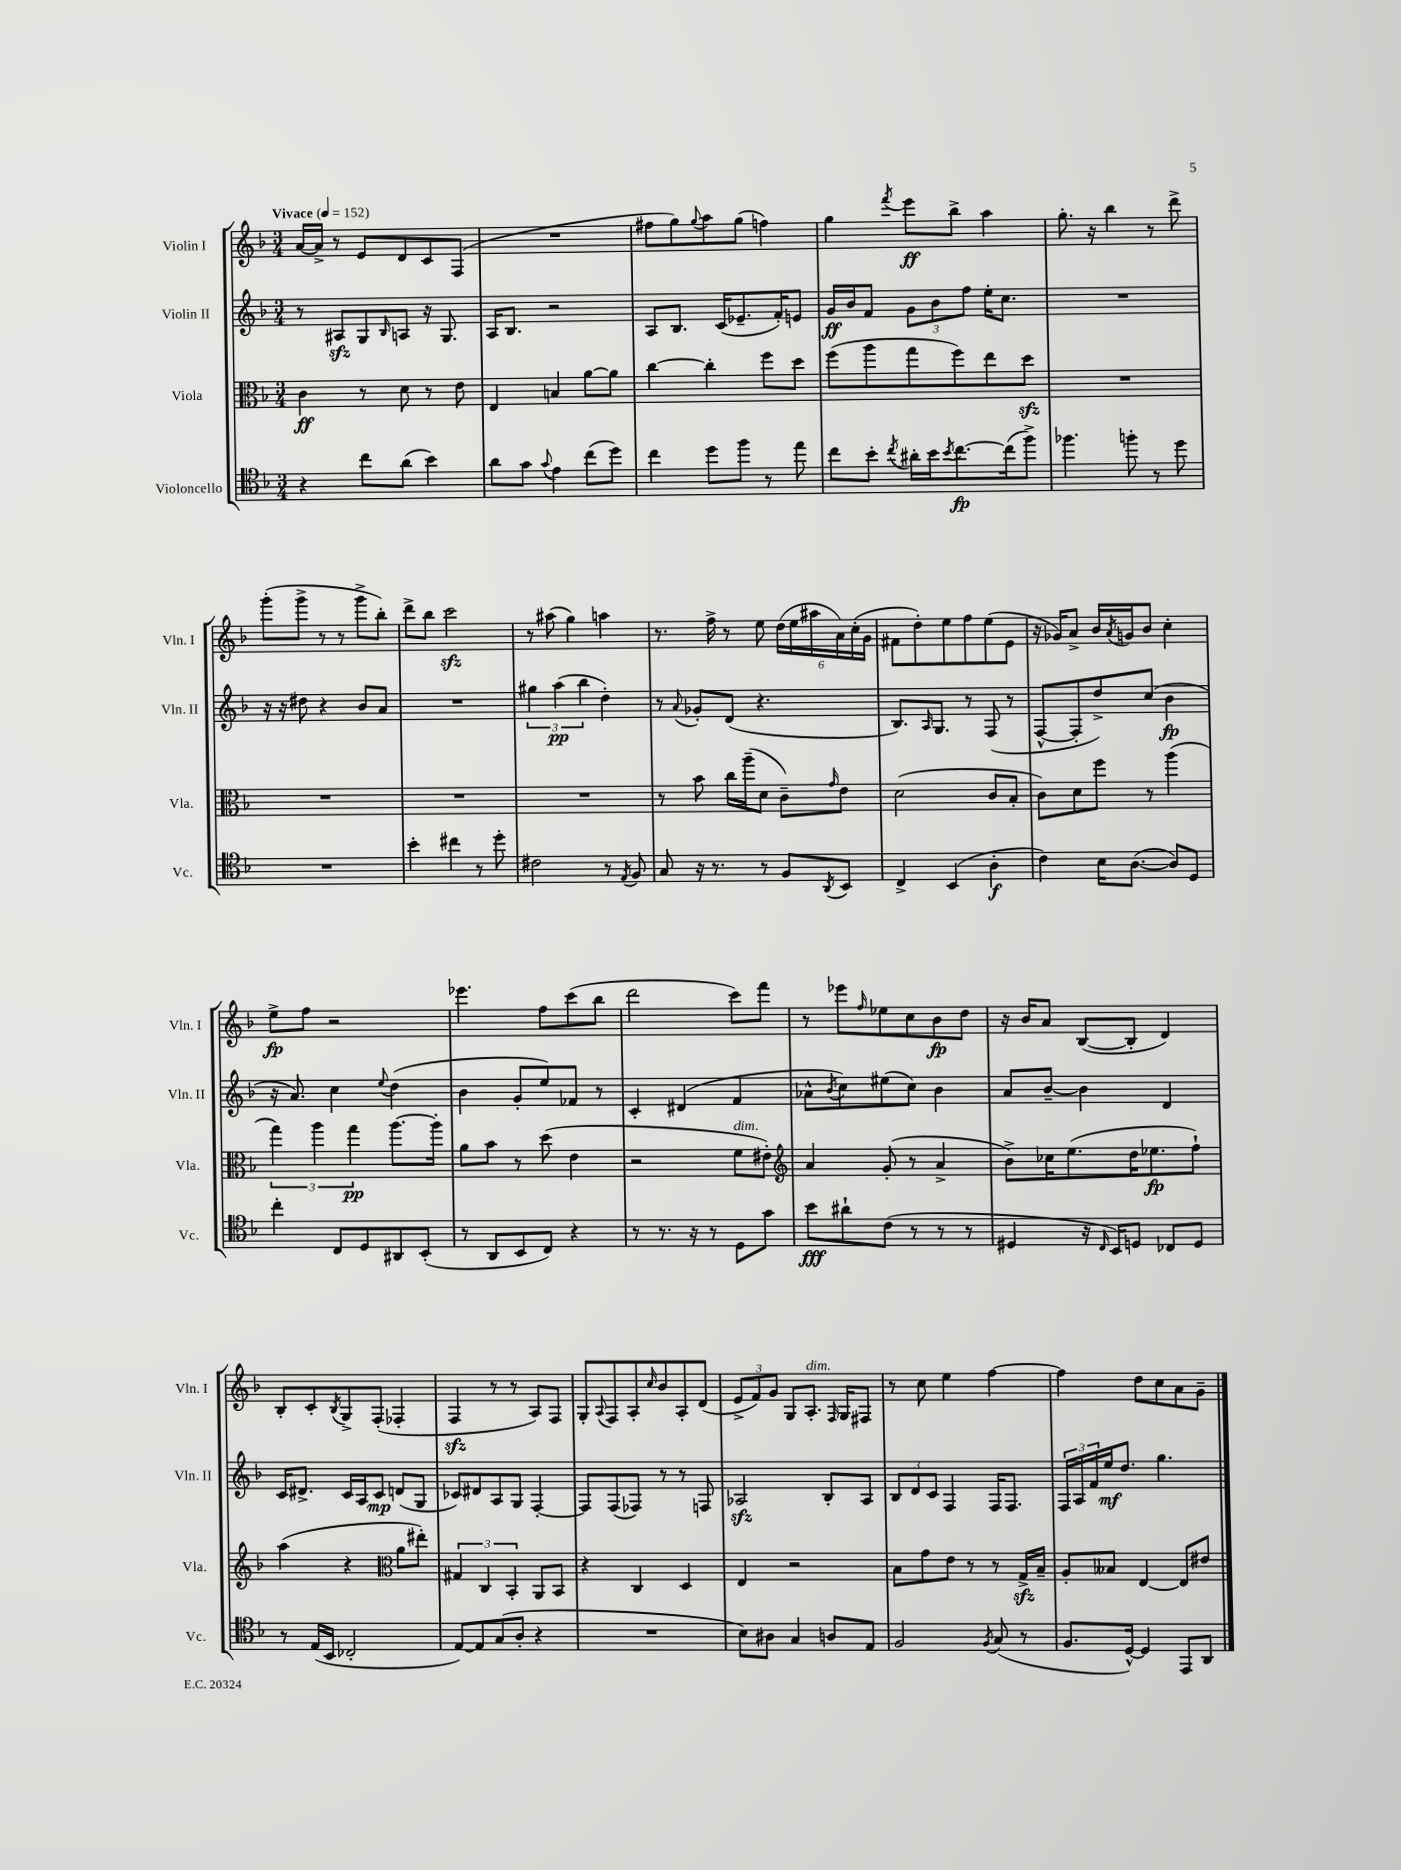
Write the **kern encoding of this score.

**kern	**kern	**kern	**kern
*staff4	*staff3	*staff2	*staff1
*clefC4	*clefC3	*clefG2	*clefG2
*k[b-]	*k[b-]	*k[b-]	*k[b-]
*M3/4	*M3/4	*M3/4	*M3/4
*MM152	*MM152	*MM152	*MM152
4r	4c	8r	[16a
.	.	.	16a^]
.	.	8A#	8r
8cc	8r	8G	8e
.	.	16qqB-	.
(8a	8d	8A	8d
4b-)	8r	16r	8c
.	.	8.G	.
.	8e	.	(8F
=	=	=	=
8a	4E	16A	2.r
.	.	8.B-	.
8g	.	.	.
8qqg	.	.	.
4e	4B	2r	.
(8cc	[8a	.	.
8dd)	8a]	.	.
=	=	=	=
4cc	[4cc	8A	8ff#
.	.	8.B-	8gg)
.	.	.	8qqgg
8dd	4cc']	.	8aa
.	.	(16c	.
8ff	.	8.e-~	(8gg
8r	8ff	.	4ff)
.	.	16f')	.
8ee	8dd	8e	.
=	=	=	=
8cc	(8ff	16g	4gg
.	.	16b-	.
8b-'	8aa	8f	.
8qcc	.	.	8qfff
16a#'	8gg	12g	8eee
16b-	.	.	.
.	.	12b-	.
8qb-	.	.	.
[8.cc	8ff)	.	8bb-^
.	.	12ff	.
.	8ee	16ee'	4aa
(16cc]	.	8.cc	.
8ff^)	8dd	.	.
=	=	=	=
4.ff-	2.r	2.r	8.gg'
.	.	.	16r
.	.	.	4bb-
8ff'	.	.	.
8r	.	.	8r
8dd	.	.	8ddd^
=	=	=	=
2.r	2.r	16r	(8ggg'
.	.	16r	.
.	.	8dd#	8ggg^
.	.	4r	8r
.	.	.	8r
.	.	8b-	8ggg^
.	.	8a	8bb-')
=	=	=	=
4b-'	2.r	2.r	8ddd^
.	.	.	8bb-
4cc#	.	.	2ccc
8r	.	.	.
8dd'	.	.	.
=	=	=	=
2c#	2.r	6gg#	8r
.	.	.	(8aa#
.	.	(6aa	.
.	.	.	4gg)
.	.	6bb-	.
8r	.	4dd')	4aa
8qE	.	.	.
8F	.	.	.
=	=	=	=
8G	8r	8r	8.r
.	.	8qqa	.
16r	8b-	8g-'	.
8.r	.	.	16ff^
.	16cc	(8d	8r
.	(16aa~	.	.
8r	8d	4.r	8ee
8F	8c~)	.	(24dd
.	.	.	24ee
.	.	.	24aa#
8qAA	16qqg	.	.
8BB-	8e	.	24a)
.	.	.	(24cc'
.	.	.	24g
=	=	=	=
4C^	(2d	8.B-)	8f#
.	.	.	8dd')
.	.	16qqA	.
.	.	8.G	.
(4BB-	.	.	8ee
.	.	8r	8ff
4A'	8c	(8F	(8ee
.	8B-'	8r	8e
=	=	=	=
4c)	8c)	[8F^^	16r
.	.	.	16g-)
.	8d	8F']	8a^
16B-	8ff	8dd^)	16b-
.	.	.	8qa
([8.A	.	.	16g
.	8r	(8cc	8b-
8A])	(4aa	4b-	4cc'
8D	.	.	.
=	=	=	=
4cc'	6gg)	16r	8ee^
.	.	8.a)	.
.	.	.	8ff
.	6aa	.	.
8C	.	4cc	2r
.	6gg	.	.
8D	.	.	.
.	.	8qqee	.
8AA#	[8.aa	(4dd	.
(8BB-'	.	.	.
.	16aa']	.	.
=	=	=	=
8r	8a	4b-	4.eee-
8AA	8b-	.	.
8BB-	8r	8g'	.
8C)	(8dd	8ee)	8ff
4r	4e	8f-	(8ccc
.	.	8r	8bb-
=	=	=	=
8r	2r	4c'	2ddd
8.r	.	.	.
.	.	(4d#	.
16r	.	.	.
8r	.	.	.
8D	8f	4f	8ccc)
8g	8e#')	.	8fff
=	=	=	=
*	*clefG2	*	*
8b-	4a	8a-^^	8r
.	.	8qb-	.
8a#`	.	8cc)	8eee-
.	.	.	16qqff
(8c	(8g'	(8ee#	8ee-
8r	8r	8cc)	8cc
8r	4a^	4b-	8b-
8r	.	.	8dd
=	=	=	=
4D#	8b-^)	8a	16r
.	.	.	16b-
.	16cc-	[8b-~	8a
.	(8.ee	.	.
16r	.	4b-]	([8B-
16qqC	.	.	.
16BB-)	.	.	.
8D	16dd	.	8B-']
.	8.ee-	.	.
8C-	.	4d	4d)
8D	8ff`)	.	.
=	=	=	=
8r	(4aa	16c	8B-'
.	.	8.d#^	.
(16E	.	.	8c'
16BB-	.	.	.
.	.	.	8qB-
2C-'	4r	16c	8G^
.	.	16A	.
.	.	8c	(8F'
*	*clefC3	*	*
.	8a	(8d	4F-'
.	8ee#')	8G	.
=	=	=	=
[8E)	6G#	8c-)	4F
8E]	.	8d#	.
.	6C	.	.
(8G	.	8A	8r
.	6BB-'	.	.
8A'	.	8G	8r
4r	8AA	[4F'	8A)
.	8BB-	.	8F
=	=	=	=
2.r	4r	8F]	8G'
.	.	.	8qqA
.	.	(8F	8F
.	4C	8F-)	8A'
.	.	.	16qqcc
.	.	8r	8b-
.	4D	8r	8A'
.	.	8F	(8d
=	=	=	=
8B-)	4E	2A-	12e^
.	.	.	12f)
8A#	.	.	.
.	.	.	12g
4G	2r	.	8G
.	.	.	8.A'
8A	.	8B-'	.
.	.	.	16qqF
.	.	.	16G
8E	.	8A-	8F#
=	=	=	=
2F	8B-	12B-	8r
.	.	12d	.
.	8g	.	8cc
.	.	12c	.
.	8e	4F	4ee
.	8r	.	.
8qF	.	.	.
(8G	8r	16F	[4ff
.	.	8.F	.
8r	16G^	.	.
.	16B-~	.	.
=	=	=	=
8.F	8A'	24F	4ff]
.	.	24A	.
.	.	24f	.
.	8B--	16ee	.
[16D^^)	.	8.dd	.
4D]	[4E	.	8dd
.	.	4.gg	8cc
8EE	8E]	.	8a
8AA	8e#	.	8g~
==	==	==	==
*-	*-	*-	*-
